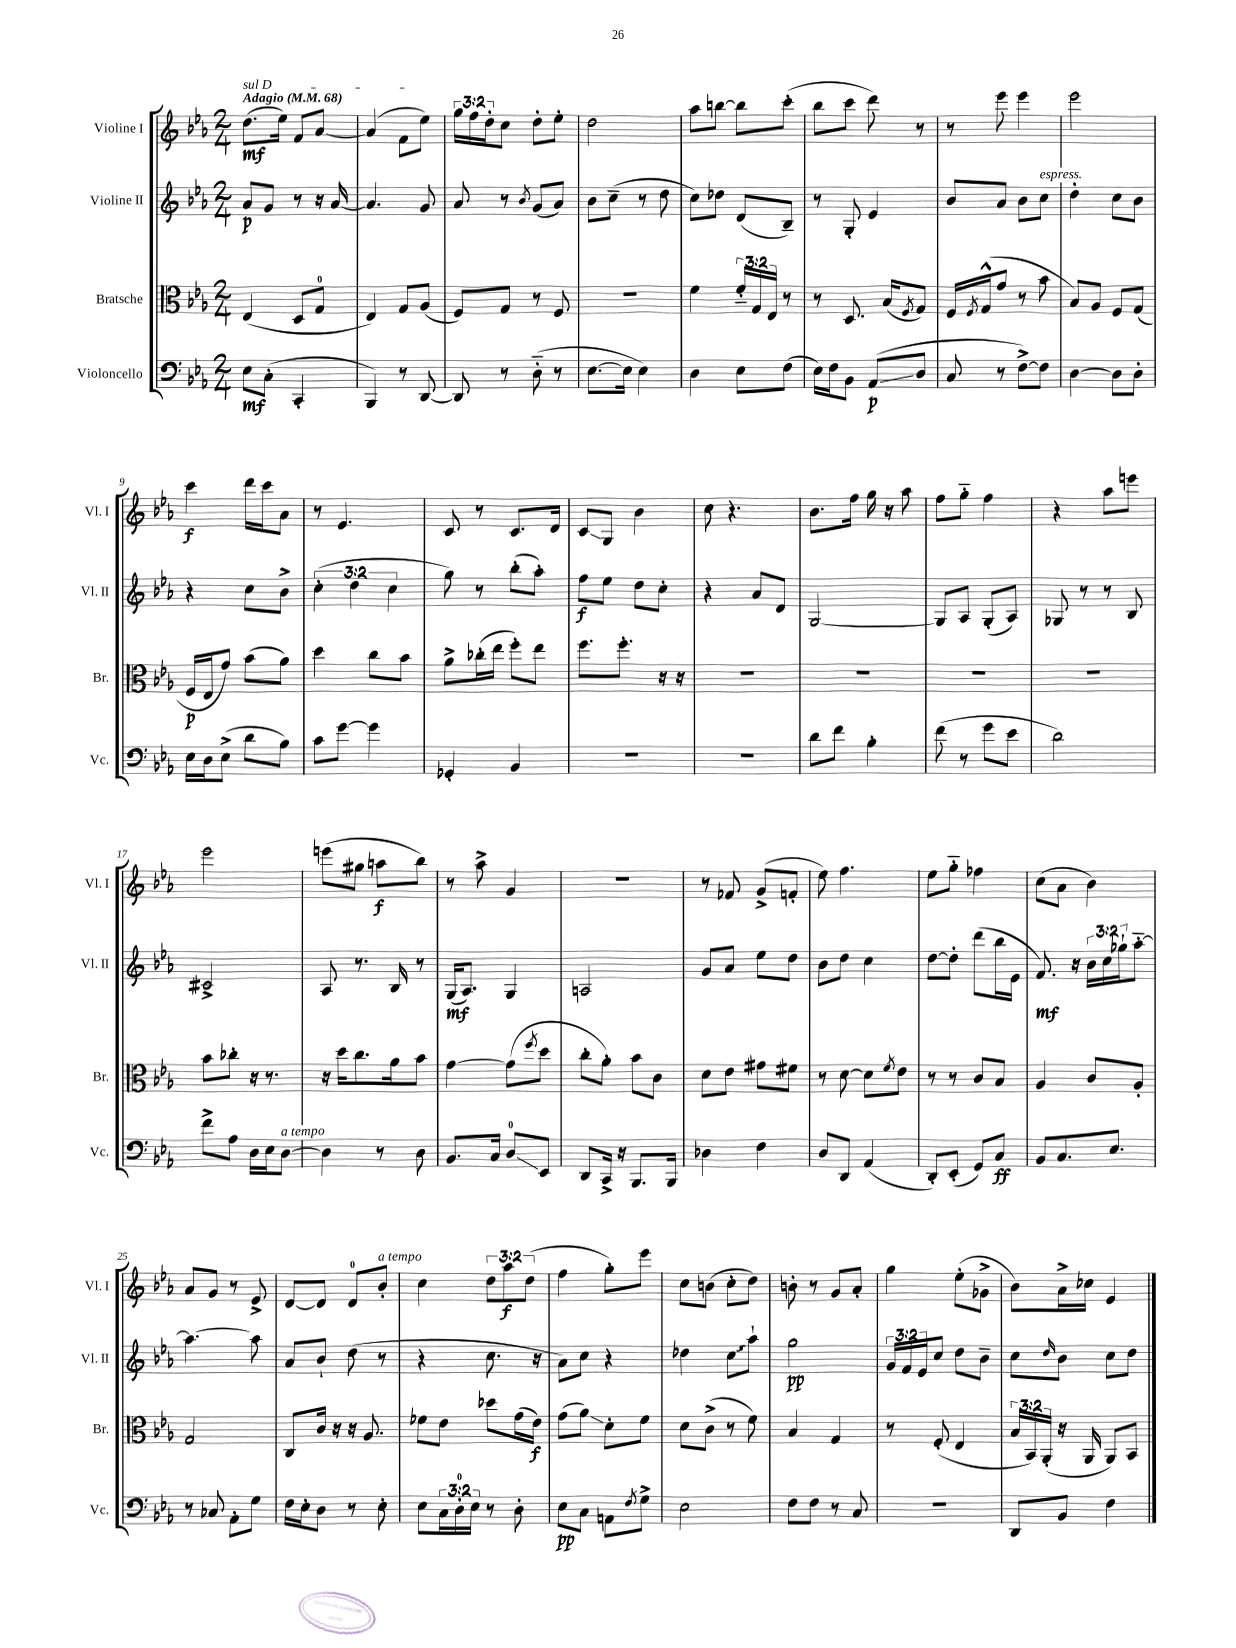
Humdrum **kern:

**kern	**kern	**kern	**kern
*staff4	*staff3	*staff2	*staff1
*clefF4	*clefC3	*clefG2	*clefG2
*k[b-e-a-]	*k[b-e-a-]	*k[b-e-a-]	*k[b-e-a-]
*M2/4	*M2/4	*M2/4	*M2/4
*MM68	*MM68	*MM68	*MM68
8E-	(4E-	8a-	(8.dd
(8C'	.	8g	.
.	.	.	16ee-)
4CC'	8D	8r	8f
.	8G	16r	[8a-
.	.	[16a-	.
=	=	=	=
4BBB-)	4E-)	4.a-]	(4a-]
8r	8G	.	8f
[8DD	(8A-	8g	8ee-)
=	=	=	=
8DD]	8F)	8a-	24gg
.	.	.	24ff
.	.	.	24dd'
8r	8G	8r	8cc
.	.	8qb-	.
(8D'~	8r	(8g	8dd'
8r	8F	8a-)	8ee-'
=	=	=	=
[8.E-	2r	8b-	2dd
.	.	(8cc~	.
16E-]	.	.	.
4E-)	.	8r	.
.	.	8dd	.
=	=	=	=
4D	4f	8cc)	8aa-
.	.	8dd-	[8bb
8E-	24f'~	(8d	8bb]
.	24G	.	.
.	24E-	.	.
(8F	8r	8B-~)	(8ccc'
=	=	=	=
16E-)	8r	8r	8bb-
16F	.	.	.
8BB-	8.D	8G'	8ccc
(8AA-	.	4e-	8ddd)
.	(16B-	.	.
.	8qF	.	.
8D	8G)	.	8r
=	=	=	=
8C	16F	8b-	8r
.	8qF	.	.
.	(16G^^	.	.
8r	8g	8a-	8eee-
[8F^)	8r	8b-	4eee-
8F]	8b-	8cc	.
=	=	=	=
[4D	8B-)	4dd'	2eee-
.	8A-	.	.
8D]	8F	8cc	.
8D'	(8G	8b-	.
=	=	=	=
16E-	16F	4r	4ccc
16D	16E-	.	.
(8E-^	8g)	.	.
8d	(8b-	8cc	16ddd
.	.	.	16ccc
8B-)	8a-)	8b-^	8a-
=	=	=	=
8c	4dd	(6cc'	8r
[8g	.	.	4.e-
.	.	6dd	.
4g]	8cc	.	.
.	.	6cc	.
.	8b-	.	.
=	=	=	=
4GG-'	8a-^	8gg)	8c
.	(16cc-'	8r	8r
.	16ee-	.	.
4BB-	8ff')	(8bb-'	8.c
.	8ee-	8aa-')	.
.	.	.	16d
=	=	=	=
2r	8.ff	8ff	8c
.	.	8ee-	8G
.	8.ff'	.	.
.	.	8dd	4b-
.	16r	8cc'	.
.	16r	.	.
=	=	=	=
2r	2r	4r	8cc
.	.	.	4.r
.	.	8a-	.
.	.	8d	.
=	=	=	=
8d	2r	[2G	8.b-
8f	.	.	.
.	.	.	16ff
4B-'	.	.	16gg
.	.	.	16r
.	.	.	8aa-
=	=	=	=
(8f	2r	8G]	8ff
8r	.	8A-	8gg'~
8g	.	(8G'	4ff
8e-	.	8A-)	.
=	=	=	=
2d)	2r	8G-	4r
.	.	8r	.
.	.	8r	8aa-
.	.	8B-	8eee
=	=	=	=
8f^	8b-	2c#^	2eee-
8A-	8cc-'	.	.
16D	16r	.	.
16E-	8.r	.	.
[8D	.	.	.
=	=	=	=
4D]	16r	8A-	(8eee
.	16dd	.	.
.	8.cc	8.r	8gg#
8r	.	.	8aa
.	16a-	16B-	.
8D	8b-	8r	8bb-)
=	=	=	=
8.BB-	[4g	(16G	8r
.	.	8.A-)	.
.	.	.	8aa-^
16C	.	.	.
8D	(8g]	4G	4g
.	8qff	.	.
8EE-	8dd	.	.
=	=	=	=
8DD	8cc'	2A	2r
16CC^	8a-')	.	.
16r	.	.	.
8.BBB-	8b-	.	.
.	8c	.	.
16BBB-	.	.	.
=	=	=	=
4D-	8d	8g	8r
.	8e-	8a-	8f-
4F	8g#	8ee-	(8g^
.	8f#	8dd	8f'
=	=	=	=
8D	8r	8b-	8ee-)
8DD	[8d	8dd	4.ff
(4AA-	8d]	4cc	.
.	8qf	.	.
.	8e-	.	.
=	=	=	=
8DD')	8r	[8dd	8ee-
(8EE-'	8r	8dd']	8gg'~
8GG)	8c	(8ddd	4ff-
8C	8B-	16bb-	.
.	.	16e-	.
=	=	=	=
8BB-	4A-	8.f)	(8cc
8.C	.	.	8a-
.	.	16r	.
.	8c	24b-	4b-)
.	.	24cc	.
8.E-	.	.	.
.	.	24gg-`	.
.	8A-'	[8aa-'~	.
=	=	=	=
8r	2G	4.aa-_	8a-
8C-	.	.	8g
8AA-'	.	.	8r
8G	.	8aa-]	8e-^
=	=	=	=
16F	8C	8a-	[8d
16E-'	.	.	.
8D	16c	8b-`	8d]
.	16r	.	.
8r	16r	(8dd	8d
.	8.A-	.	.
8E-'	.	8r	8b-'
=	=	=	=
8E-	8f-	4r	4cc
24C	8e-	.	.
24D'	.	.	.
24E-	.	.	.
8r	8dd-	8.cc	12dd
.	.	.	12aa-
8D'	(16g	.	.
.	.	.	(12dd
.	16e-)	16r	.
=	=	=	=
8E-	(8g	8a-)	4ff
8C	8a-)	8cc	.
8AA	8d'	4r	8gg')
8qF	.	.	.
8G^	8f	.	8eee-
=	=	=	=
2E-	8d	4dd-	8cc
.	(8c^	.	(8b
.	8r	8cc	8cc'
.	8f)	8aa-`	8dd)
=	=	=	=
8F	4B-	2gg	8b'
8F	.	.	8r
8r	4G	.	8g
8C	.	.	8a-'
=	=	=	=
2r	8r	24g	4gg
.	.	24f	.
.	.	24e-	.
.	(8F'	8cc	.
.	4E-	8dd	(8ee-'
.	.	8b-~	8g-^
=	=	=	=
8DD	24B-	8cc	8b-)
.	24BB-)	.	.
.	(24AA-'	.	.
.	.	16qqdd	.
8BB-	16r	8b-	16a-^
.	16AA-	.	16cc-
4F	8AA-)	8cc	4e-
.	8BB-	8dd	.
==	==	==	==
*-	*-	*-	*-
